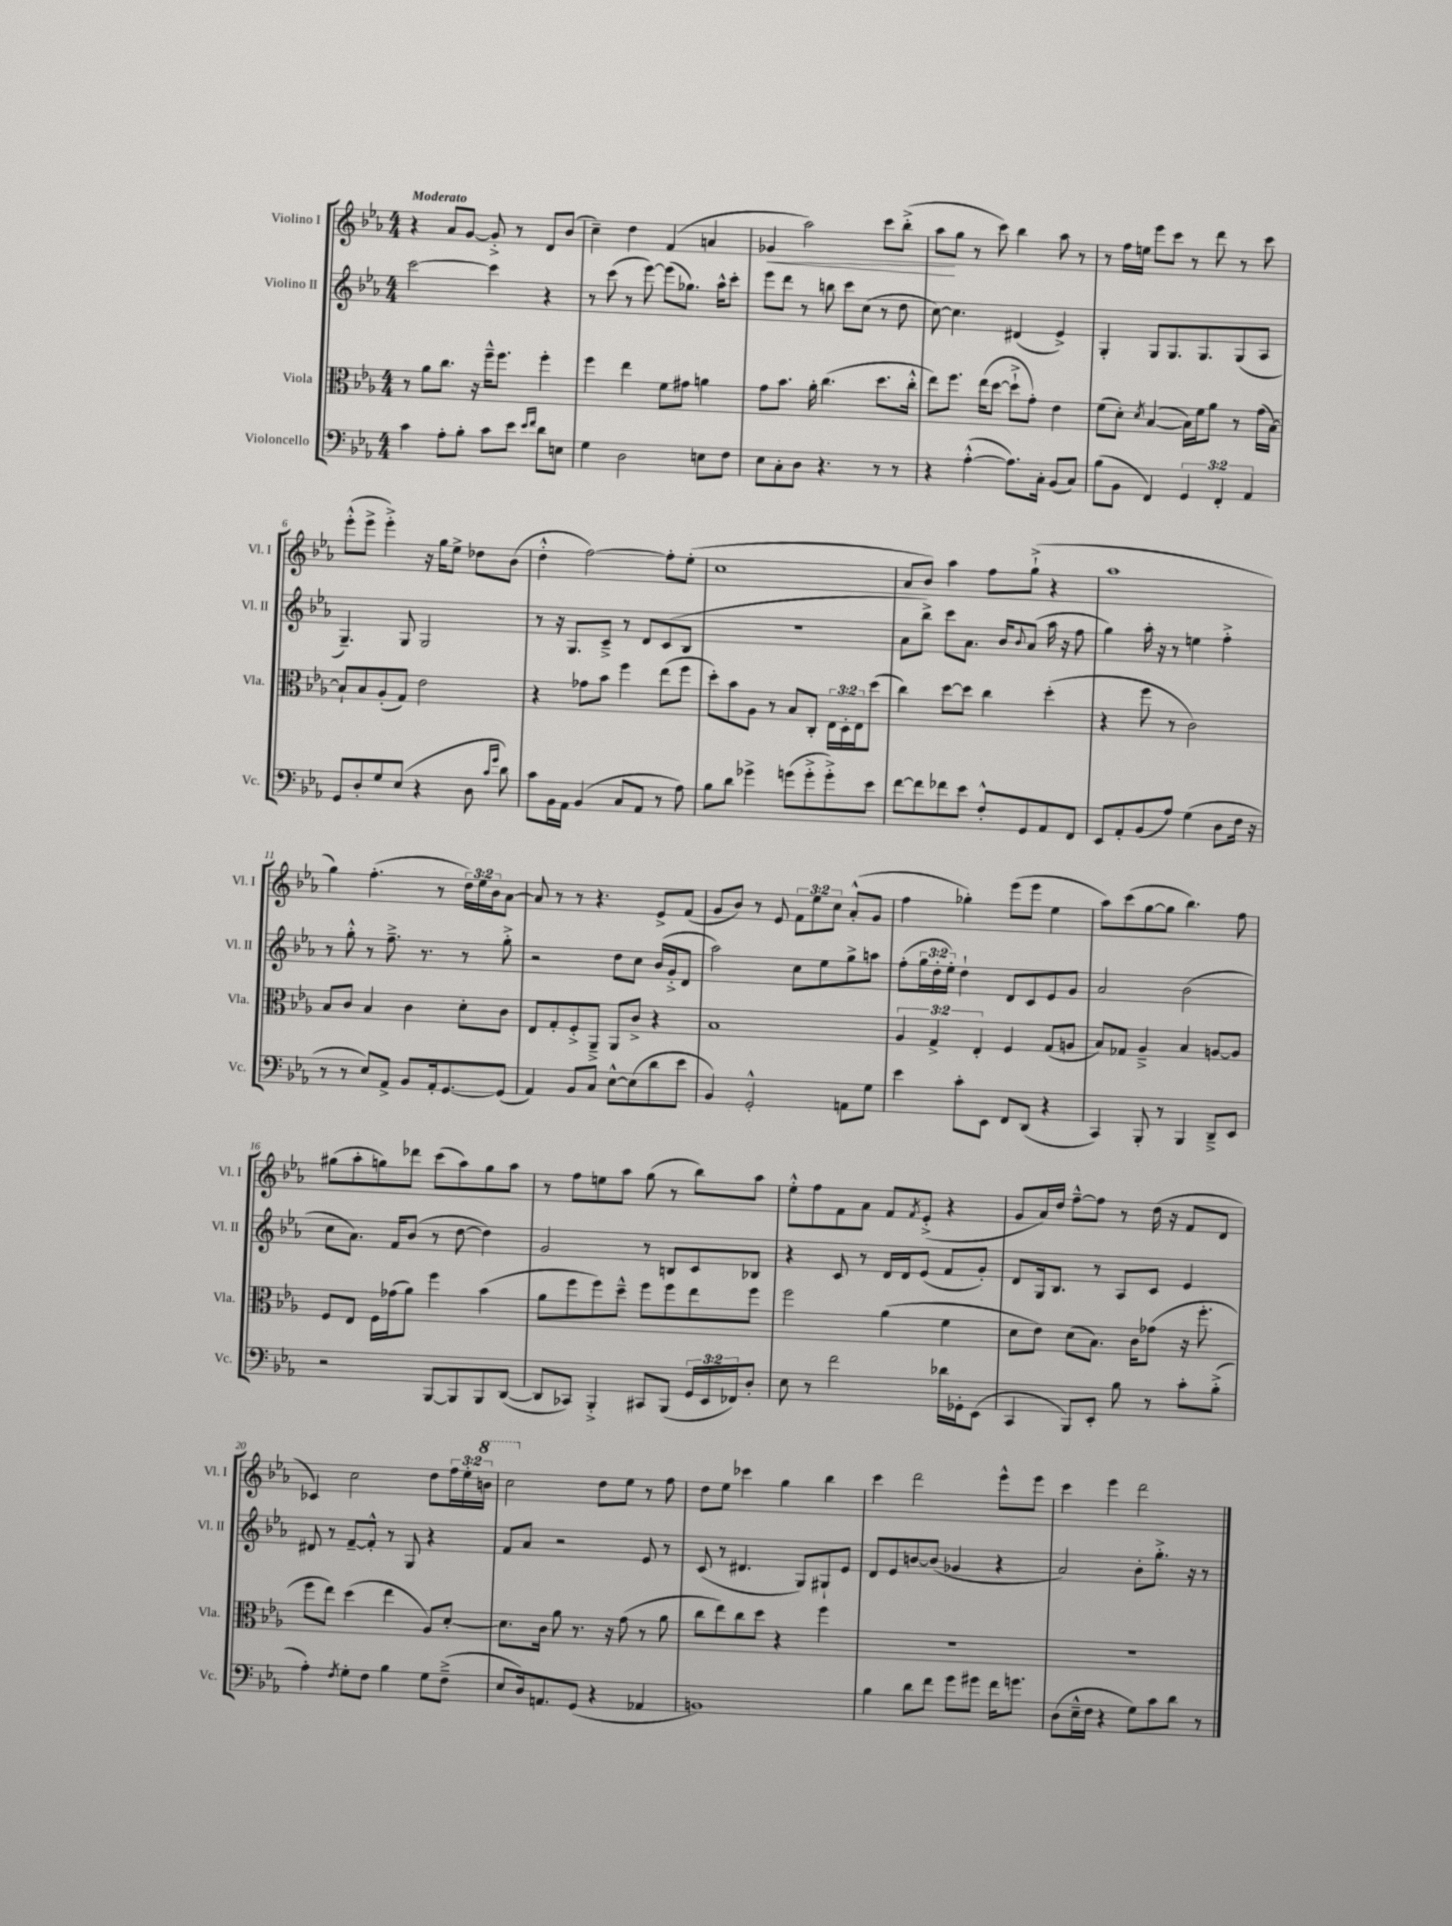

**kern	**kern	**kern	**kern
*staff4	*staff3	*staff2	*staff1
*clefF4	*clefC3	*clefG2	*clefG2
*k[b-e-a-]	*k[b-e-a-]	*k[b-e-a-]	*k[b-e-a-]
*M4/4	*M4/4	*M4/4	*M4/4
4c	8r	[2ccc	4r
.	8a-	.	.
8A-'	8.cc	.	8a-
8B-'	.	.	[8g
.	16r	.	.
8c	16ff~^^	4ccc]	8g'^]
.	8.ff	.	.
8e-	.	.	8r
16qqe-	.	.	.
16qqf	.	.	.
8d	4ff'	4r	8d
8E	.	.	(8b-
=	=	=	=
4G	4ff	8r	4cc~)
.	.	(8ccc	.
2D	4ee-	8r	4dd
.	.	[8eee-)	.
.	8f	(8eee-]	(4f
.	8g#	8.gg-)	.
8E	4a	.	4a
.	.	16aa-^^	.
8F	.	8ccc'	.
=	=	=	=
8E-	8g	8eee-	4g-
8C'	8.b-	8ddd	.
8D	.	8r	2aa-)
.	16a-'	.	.
4.r	(4.cc	8bb	.
.	.	8ccc	.
.	.	(8cc	.
8r	8.dd	8r	8ccc
8r	.	8dd	(8bb-'^
.	16cc'^^	.	.
=	=	=	=
4r	8ee-)	[8cc)	8aa-
.	8.ff	4.cc]	8gg
([4A-'^^	.	.	8r
.	(16ee-	.	.
.	[8dd	.	8ccc)
8.A-])	8dd`^]	(4d#	4bb-
.	8g')	.	.
16C'	.	.	.
(8BB-	4e-	4e-^)	8aa-
8C)	.	.	8r
=	=	=	=
(8B-	(8f	4G'	8r
8BB-	8d')	.	16ff
.	.	.	16ee
.	8qd	.	.
4FF)	([4B-	8G	8eee-
.	.	8.G	8ccc
6GG	16B-])	.	8r
.	16f	8.G	.
.	8a-	.	8ddd
6FF'	.	.	.
.	8r	(8G	8r
6AA-	.	.	.
.	(16g	8A-	8ccc
.	[16B-)	.	.
=	=	=	=
8GG	8B-`]	4.G~)	(8eee-'^^
8D'	8B-	.	8eee-^
8G	(8A-'	.	4eee-'^)
(8E-	8G)	8G	.
4r	2e-	2G	16r
.	.	.	16gg
.	.	.	8ee-^
8D	.	.	8dd-
16qqc	.	.	.
16qqg	.	.	.
8d)	.	.	(8b-
=	=	=	=
8c	4r	8r	4dd'^^
16BB-	.	16r	.
16AA-	.	8.G	.
(4BB-	8g-	.	[2ff)
.	8b-	8c~^	.
8C	4ff	8r	.
8AA-	.	8d	.
8r	(8ee-	(8c	8ff']
8A-)	8ff	8B-	(8ee-'
=	=	=	=
8B-	8dd')	1r	1cc
8d	8b-	.	.
4g-^	8A-	.	.
.	8r	.	.
(8g	8B-	.	.
8g'^	8C'	.	.
8g'^)	24E-	.	.
.	24D'	.	.
.	24E-	.	.
8e-	(8dd	.	.
=	=	=	=
[8f	4cc)	8a-	8a-
8f]	.	8bb-^)	8b-)
8f-	[8dd	8ccc	4aa-
8e-	8dd]	8.a-	.
8F'^^	4cc	.	8ff
.	.	16b-	.
.	.	8qqb-	.
8GG	.	(8a-	(8gg`^
8AA-	(4dd'	16aa-	4r
.	.	16r	.
8FF	.	8ff	.
=	=	=	=
8EE-	4r	4gg)	1aa-
8AA-'	.	.	.
(8BB-	8ff	16aa-'	.
.	.	16r	.
8A-)	8r	8r	.
(4G	2c)	4ee	.
8D	.	4ff'^	.
16F	.	.	.
16r	.	.	.
=	=	=	=
8r	8B-	8r	4gg)
8r	8c	8gg'^^	.
8E-)	4B-	8r	(4.ff'
8AA-^	.	8.ff~^	.
8BB-	4c	.	.
.	.	8.r	.
16AA-'	.	.	8r
[8.GG	.	.	.
.	8d'	8r	24dd)
.	.	.	24ee-
.	.	.	24b-
(8GG]	8c	8gg'^	[8a-
=	=	=	=
4AA-)	8E-	2r	8a-]
.	8G'	.	8r
8BB-	8F'^	.	8r
8C	8AA-~^	.	4.r
[8E-^^	8AA-	8dd	.
(8E-]	8c^	8cc	.
8d	4r	(16b-	8e-^
.	.	16g'^	.
8e-	.	8d	(8f
=	=	=	=
4BB-)	1B-	2aa-)	8g
.	.	.	8b-)
2GG'^^	.	.	8r
.	.	.	8e-
.	.	8cc	12f
.	.	.	12ee-
.	.	8ee-	.
.	.	.	12cc
8AA	.	8gg^	(8a-'^^
8G	.	8aa	8g
=	=	=	=
4e-	6A-	(8ff'	4ff
.	.	24gg	.
.	6G^	24dd'	.
.	.	24ee-')	.
8c'	.	4dd`	4gg-')
.	6E-'	.	.
8EE-	.	.	.
8FF	4F	8d	(8eee-
(8DD	.	8c	8eee-
4r	(8G	8e-	4ee-
.	8A	8g	.
=	=	=	=
4CC)	8B-)	2a-	8aa-)
.	8G-	.	(8ccc
8BBB-'	4A-~^	.	[8gg
8r	.	.	8gg]
4BBB-	4B-	(2b-	4.bb-)
8DD~^	[8A	.	.
8EE-	8A]	.	8ff
=	=	=	=
2r	8F	8cc	(8gg#
.	8E-	8.a-)	8aa-'
.	16F	.	8gg)
.	(16g-	16f	.
.	8a-)	(8b-	8ddd-
[8BBB-	4ff	8r	(8ccc
8BBB-]	.	[8dd	8aa-)
8BBB-	(4b-	4dd])	8gg
([8DD	.	.	8aa-
=	=	=	=
8DD]	8a-	2g	8r
8CC-)	8ff	.	8ff
4BBB-'^	8ff)	.	8ee
.	8dd~^^	.	8aa-
8CC#	8ff	8r	(8gg
(8BBB-	8ff	8B	8r
24GG	8ee-	8c	8bb-)
24EE-	.	.	.
24FF-)	.	.	.
8D'	8ff	8B-	8aa-
=	=	=	=
8E-	2ff	4r	8ee-'^^
8r	.	.	8ff
2f	.	8c	8f
.	.	8r	8a-
.	(4a-	16d	8f
.	.	16d	.
.	.	.	8qf
.	.	(8e-	(8e-'^
16d-	4f	8f	4r
16GG-'	.	.	.
(8EE-	.	8g')	.
=	=	=	=
4CC	8d	8d	8g
.	8e-)	16G	16a-)
.	.	8.B-	16dd
8BBB-)	(8d	.	[8ff~^^
8EE-'	8.B-)	8r	8ff]
8B-	.	8A-	8r
.	16c	.	.
8r	(8g-	8c	(16dd
.	.	.	16r
8c'	16r	4e-	8f
.	8.ff'	.	.
(8B-'^	.	.	8d
=	=	=	=
4A-')	8ff	8d#	4c-)
.	8ee-)	8r	.
8qF	.	.	.
8G'	(4dd	[8f~	2cc
8F	.	8f'^^]	.
4B-	4ee-	8r	.
.	.	8G	.
8G	8A-)	4r	8dd
(8F~^	[8d'	.	24ff
.	.	.	24ee-'
.	.	.	24bb
=	=	=	=
8E-	8.d]	8f	2ccc
16D)	.	8a-	.
8.AA	16c	.	.
.	8a-	2r	.
(8GG	8.r	.	.
4r	.	.	8dd
.	16r	.	.
.	(8g	.	8ee-
4AA-	8r	8e-	8r
.	8a-	8r	8ff
=	=	=	=
1BB)	8cc	(8c	8dd
.	8ee-)	8r	8ee-
.	8cc	4.d#	4ccc-
.	8dd	.	.
.	4r	.	4gg
.	.	8G)	.
.	4ff	8G#`	4bb-
.	.	8e-	.
=	=	=	=
4B-	1r	8d	4ccc
.	.	8e-	.
8d	.	[8b	2ddd
8f	.	(8b]	.
8g	.	4g-	.
8g#	.	.	.
16f	.	4r	8eee-^^
8.g	.	.	.
.	.	.	8eee-
=	=	=	=
(8D	1r	2a-)	4ccc
16E-~^^	.	.	.
16F	.	.	.
4r	.	.	4eee-
8G)	.	8b-'	2ddd
8c	.	8.gg'^	.
8d	.	.	.
.	.	16r	.
8r	.	8r	.
==	==	==	==
*-	*-	*-	*-
